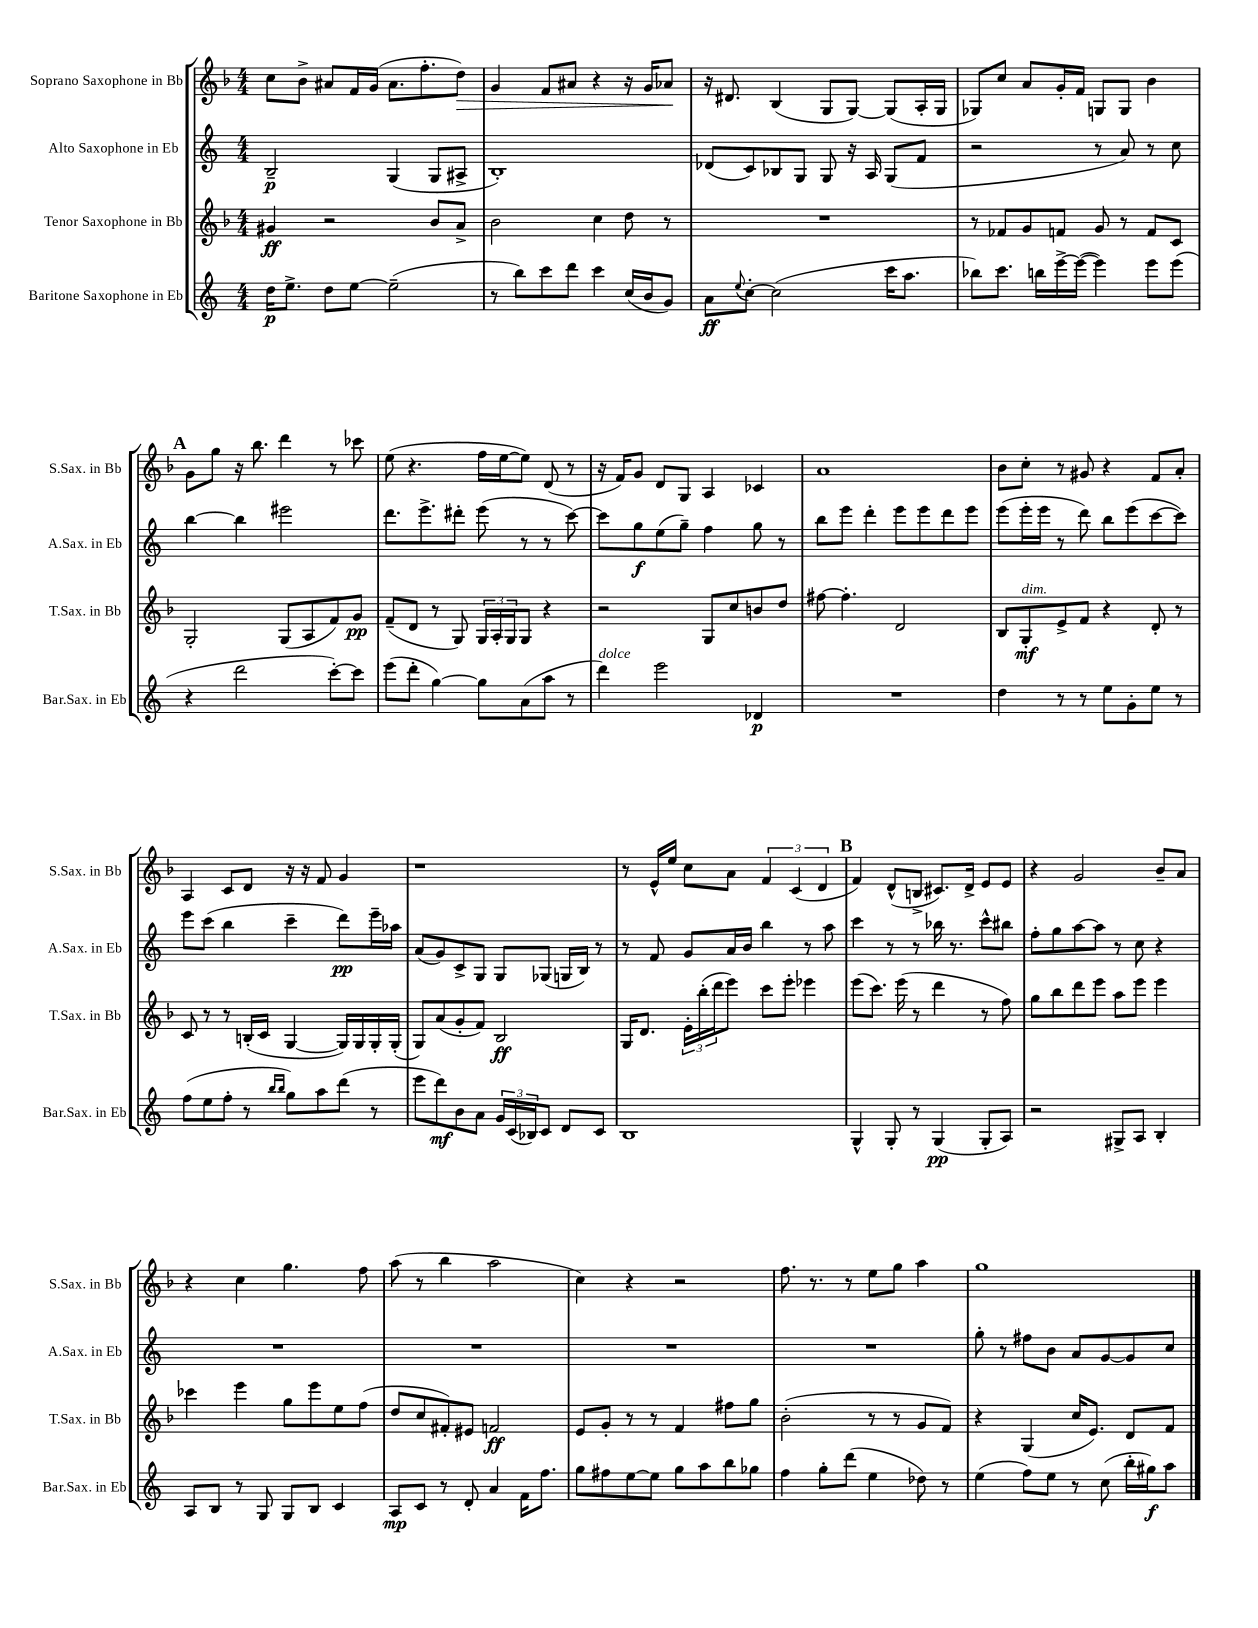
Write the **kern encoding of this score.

**kern	**dynam	**kern	**dynam	**kern	**dynam	**kern	**dynam
*part4	*part4	*part3	*part3	*part2	*part2	*part1	*part1
*staff4	*staff4	*staff3	*staff3	*staff2	*staff2	*staff1	*staff1
*I"Baritone Saxophone in Eb	*	*I"Tenor Saxophone in Bb	*	*I"Alto Saxophone in Eb	*	*I"Soprano Saxophone in Bb	*
*I'Bar.Sax. in Eb	*	*I'T.Sax. in Bb	*	*I'A.Sax. in Eb	*	*I'S.Sax. in Bb	*
*clefG2	*	*clefG2	*	*clefG2	*	*clefG2	*
*k[]	*	*k[b-]	*	*k[]	*	*k[b-]	*
*M4/4	*	*M4/4	*	*M4/4	*	*M4/4	*
=1	=1	=1	=1	=1	=1	=1	=1
16dd\KL	p	4g#X/	ff	2B~/	p	8cc\L	.
8.ee^\J	.	.	.	.	.	.	.
.	.	.	.	.	.	8b-^\J	.
8dd\L	.	2r	.	.	.	8a#X/L	.
[8ee\J	.	.	.	.	.	16f/L	.
.	.	.	.	.	.	(16g/JJ	.
(2ee~\]	.	.	.	(4G/	.	8.a#\L	.
.	.	.	.	.	.	8.ff'\	.
.	.	8b-/L	.	8G/L	.	.	.
!	!	!	!	!	!	!	!LO:HP:b
.	.	8a^/J	.	8A#X^/J	.	8dd\J)	>
=2	=2	=2	=2	=2	=2	=2	=2
8r	.	2b-\	.	1B')	.	4g/	.
8bb\L)	.	.	.	.	.	.	.
8ccc\	.	.	.	.	.	8f/L	.
8ddd\J	.	.	.	.	.	8a#X/J	.
4ccc\	.	4cc\	.	.	.	4r	.
(16cc/LL	.	8dd\	.	.	.	16r	.
16b/J	.	.	.	.	.	16g/KL	.
8g/J)	.	8r	.	.	.	8a-X/J	.
.	.	.	.	.	.	.	]
=3	=3	=3	=3	=3	=3	=3	=3
8a\L	ff	1r	.	(8d-X/L	.	16r	.
.	.	.	.	.	.	8.d#X/	.
8qqee/	.	.	.	.	.	.	.
[8cc'\J	.	.	.	8c/)	.	.	.
(2cc\]	.	.	.	8B-X/	.	(4B-/	.
.	.	.	.	8G/J	.	.	.
.	.	.	.	8G/	.	8G/L	.
.	.	.	.	16r	.	[8G/J)	.
.	.	.	.	16A/	.	.	.
16ccc\KL	.	.	.	(8G/L	.	(8G/L]	.
8.aa\J	.	.	.	.	.	.	.
.	.	.	.	8f/J	.	16A'/L	.
.	.	.	.	.	.	16G/JJ	.
=4	=4	=4	=4	=4	=4	=4	=4
8bb-X\L)	.	8r	.	2r	.	8G-X/L)	.
8.ccc\J	.	8f-X/L	.	.	.	8cc/J	.
.	.	8g/	.	.	.	8a/L	.
16bbn\LL	.	.	.	.	.	.	.
[16eee^\	.	8fn/J	.	.	.	16g'/L	.
(16eee\JJ_	.	.	.	.	.	16f/JJ	.
4eee\])	.	8g/	.	8r	.	8Gn/L	.
.	.	8r	.	8a/)	.	8G/J	.
8eee\L	.	8f/L	.	8r	.	4b-\	.
(8eee\J	.	8c/J	.	8cc\	.	.	.
!!LO:LB:g=z
!!LO:REH:place=s1:t=A
=5	=5	=5	=5	=5	=5	=5	=5
4r	.	2G'/	.	[4bb\	.	8g\L	.
.	.	.	.	.	.	8gg\J	.
2ddd\	.	.	.	4bb\]	.	16r	.
.	.	.	.	.	.	8.bb-\	.
.	.	(8G/L	.	2eee#X\	.	4ddd\	.
.	.	8A/	.	.	.	.	.
[8ccc'\L)	.	8f/)	.	.	.	8r	.
8ccc\J]	.	8g/J	pp	.	.	8ccc-X\	.
=6	=6	=6	=6	=6	=6	=6	=6
(8eee\L	.	(8f~/L	.	8.ddd\L	.	(8ee\	.
8ddd'\J	.	8d/J	.	.	.	4.r	.
.	.	.	.	8.eee^\	.	.	.
[4gg\)	.	8r	.	.	.	.	.
.	.	8G/)	.	8ddd#X'\J	.	.	.
8gg\L]	.	24G/LL	.	(8eee\	.	16ff\LL	.
.	.	24A'/	.	.	.	.	.
.	.	.	.	.	.	[16ee\J	.
.	.	24G/J	.	.	.	.	.
(8a\	.	8G/J	.	8r	.	8ee\J])	.
8aa\J	.	4r	.	8r	.	(8d/	.
8r	.	.	.	[8ccc\)	.	8r	.
=7	=7	=7	=7	=7	=7	=7	=7
!LO:TX:a:i:t=dolce	!	!	!	!	!	!	!
4ddd\)	.	2r	.	8ccc\L]	.	16r	.
.	.	.	.	.	.	16f/KL)	.
.	.	.	.	8gg\	f	8g/J	.
2eee\	.	.	.	(8ee\	.	8d/L	.
.	.	.	.	8gg~\J)	.	8G/J	.
.	.	8G/L	.	4ff\	.	4A/	.
.	.	8cc/	.	.	.	.	.
4d-X/	p	8bn/	.	8gg\	.	4c-X/	.
.	.	8dd/J	.	8r	.	.	.
=8	=8	=8	=8	=8	=8	=8	=8
1r	.	[8ff#X\	.	8bb\L	.	1a	.
.	.	4.ff#'\]	.	8eee\J	.	.	.
.	.	.	.	4ddd'\	.	.	.
.	.	2d/	.	8eee\L	.	.	.
.	.	.	.	8eee\	.	.	.
.	.	.	.	8ddd\	.	.	.
.	.	.	.	8eee\J	.	.	.
=9	=9	=9	=9	=9	=9	=9	=9
4dd\	.	8B-/L	.	(8eee\L	.	8b-\L	.
!	!	!LO:TX:a:i:t=dim.	!	!	!	!	!
.	.	8G'/	mf	16eee'\L	.	8cc'\J	.
.	.	.	.	16eee\JJ	.	.	.
8r	.	8e^/	.	8r	.	8r	.
8r	.	8f/J	.	8ddd\)	.	8g#X/	.
8ee\L	.	4r	.	8bb\L	.	4r	.
8g'\	.	.	.	(8eee\	.	.	.
8ee\J	.	8d'/	.	[8ccc\	.	8f/L	.
8r	.	8r	.	8ccc\J])	.	8a'/J	.
!!LO:LB:g=z
=10	=10	=10	=10	=10	=10	=10	=10
(8ff\L	.	8c/	.	8eee\L	.	4A/	.
8ee\	.	8r	.	(8ccc\J	.	.	.
8ff'\J	.	8r	.	4bb\	.	8c/L	.
8r	.	(16Bn'/LL	.	.	.	8d/J	.
.	.	16c/JJ	.	.	.	.	.
16qqbb/LL	.	.	.	.	.	.	.
16qqbb/JJ	.	.	.	.	.	.	.
8gg\L)	.	[4G/	.	4ccc~\	.	16r	.
.	.	.	.	.	.	16r	.
8aa\	.	.	.	.	.	8f/	.
(8ddd\J	.	16G/LL])	.	8ddd\L)	pp	4g/	.
.	.	16G/	.	.	.	.	.
8r	.	16G'/	.	16eee~\L	.	.	.
.	.	(16G'/JJ	.	16aa-X\JJ	.	.	.
=11	=11	=11	=11	=11	=11	=11	=11
8eee\L	.	8G/L)	.	(8a/L	.	1r	.
8ddd\)	mf	(8a/	.	8g/)	.	.	.
8b\	.	8g'/	.	8c^/	.	.	.
8a\J	.	8f/J)	.	8G/J	.	.	.
24g/LL	.	2B-/	ff	8G/L	.	.	.
(24c/	.	.	.	.	.	.	.
24B-X/J)	.	.	.	.	.	.	.
8c/J	.	.	.	(8G-X/J	.	.	.
8d/L	.	.	.	16Gn/LL	.	.	.
.	.	.	.	16B/JJ)	.	.	.
8c/J	.	.	.	8r	.	.	.
=12	=12	=12	=12	=12	=12	=12	=12
1B	.	16G/KL	.	8r	.	8r	.
.	.	8.d/J	.	.	.	.	.
.	.	.	.	8f/	.	16e^^/LL	.
.	.	.	.	.	.	16ee/JJ	.
.	.	24e'\LL	.	8g/L	.	8cc\L	.
.	.	(24bb-'\	.	.	.	.	.
.	.	24ddd\J	.	.	.	.	.
.	.	8eee\J)	.	16a/L	.	8a\J	.
.	.	.	.	16b/JJ	.	.	.
.	.	8ccc\L	.	4bb\	.	6f/	.
.	.	8eee'\J	.	.	.	.	.
.	.	.	.	.	.	(6c/	.
.	.	4eee-X\	.	8r	.	.	.
.	.	.	.	.	.	6d/	.
.	.	.	.	8aa\	.	.	.
!!LO:REH:place=s1:t=B
=13	=13	=13	=13	=13	=13	=13	=13
4G^^/	.	(8eee\L	.	4ccc\	.	4f/)	.
.	.	8.ccc\J)	.	.	.	.	.
8G'/	.	.	.	8r	.	(8d^^/L	.
.	.	(16eee\	.	.	.	.	.
8r	.	8r	.	8r	.	8Bn^/J	.
(4G/	pp	4ddd\	.	16bb-X\	.	8.c#X/L)	.
.	.	.	.	8.r	.	.	.
.	.	.	.	.	.	16d^/Jk	.
8G'/L	.	8r	.	8ccc^^\L	.	8e/L	.
8A/J)	.	8ff\)	.	8bb#X\J	.	8e/J	.
=14	=14	=14	=14	=14	=14	=14	=14
2r	.	8gg\L	.	8ff'\L	.	4r	.
.	.	8bb-\	.	8gg\	.	.	.
.	.	8ddd\	.	[8aa\	.	2g/	.
.	.	8eee\J	.	8aa\J]	.	.	.
8G#X^/L	.	8aa\L	.	8r	.	.	.
8A/J	.	8eee\J	.	8cc\	.	.	.
4B'/	.	4eee\	.	4r	.	8b-~/L	.
.	.	.	.	.	.	8a/J	.
!!LO:LB:g=z
=15	=15	=15	=15	=15	=15	=15	=15
8A/L	.	4ccc-X\	.	1r	.	4r	.
8B/J	.	.	.	.	.	.	.
8r	.	4eee\	.	.	.	4cc\	.
8G/	.	.	.	.	.	.	.
8G/L	.	8gg\L	.	.	.	4.gg\	.
8B/J	.	8eee\	.	.	.	.	.
4c/	.	8ee\	.	.	.	.	.
.	.	(8ff\J	.	.	.	8ff\	.
=16	=16	=16	=16	=16	=16	=16	=16
8A/L	mp	8dd/L	.	1r	.	(8aa\	.
8c/J	.	8cc/	.	.	.	8r	.
8r	.	8f#X'/)	.	.	.	4bb-\	.
8d'/	.	8e#X/J	.	.	.	.	.
4a/	.	2fn/	ff	.	.	2aa\	.
16f\KL	.	.	.	.	.	.	.
8.ff\J	.	.	.	.	.	.	.
=17	=17	=17	=17	=17	=17	=17	=17
8gg\L	.	8e/L	.	1r	.	4cc\)	.
8ff#X\	.	8g'/J	.	.	.	.	.
[8ee\	.	8r	.	.	.	4r	.
8ee\J]	.	8r	.	.	.	.	.
8gg\L	.	4f/	.	.	.	2r	.
8aa\	.	.	.	.	.	.	.
8bb\	.	8ff#X\L	.	.	.	.	.
8gg-X\J	.	8gg\J	.	.	.	.	.
=18	=18	=18	=18	=18	=18	=18	=18
4ff\	.	(2b-'\	.	1r	.	8.ff\	.
.	.	.	.	.	.	8.r	.
8gg'\L	.	.	.	.	.	.	.
(8ddd\J	.	.	.	.	.	8r	.
4ee\	.	8r	.	.	.	8ee\L	.
.	.	8r	.	.	.	8gg\J	.
8dd-X\)	.	8g/L	.	.	.	4aa\	.
8r	.	8f/J)	.	.	.	.	.
=19	=19	=19	=19	=19	=19	=19	=19
(4ee\	.	4r	.	8gg'\	.	1gg	.
.	.	.	.	8r	.	.	.
8ff\L)	.	(4G/	.	8ff#X\L	.	.	.
8ee\J	.	.	.	8b\J	.	.	.
8r	.	16cc/KL	.	8a/L	.	.	.
.	.	8.e/J)	.	.	.	.	.
(8cc\	.	.	.	[8g/	.	.	.
16bb'\LL	.	8d/L	.	8g/]	.	.	.
16gg#X\J)	f	.	.	.	.	.	.
8aa\J	.	8f/J	.	8cc/J	.	.	.
==	==	==	==	==	==	==	==
*-	*-	*-	*-	*-	*-	*-	*-
